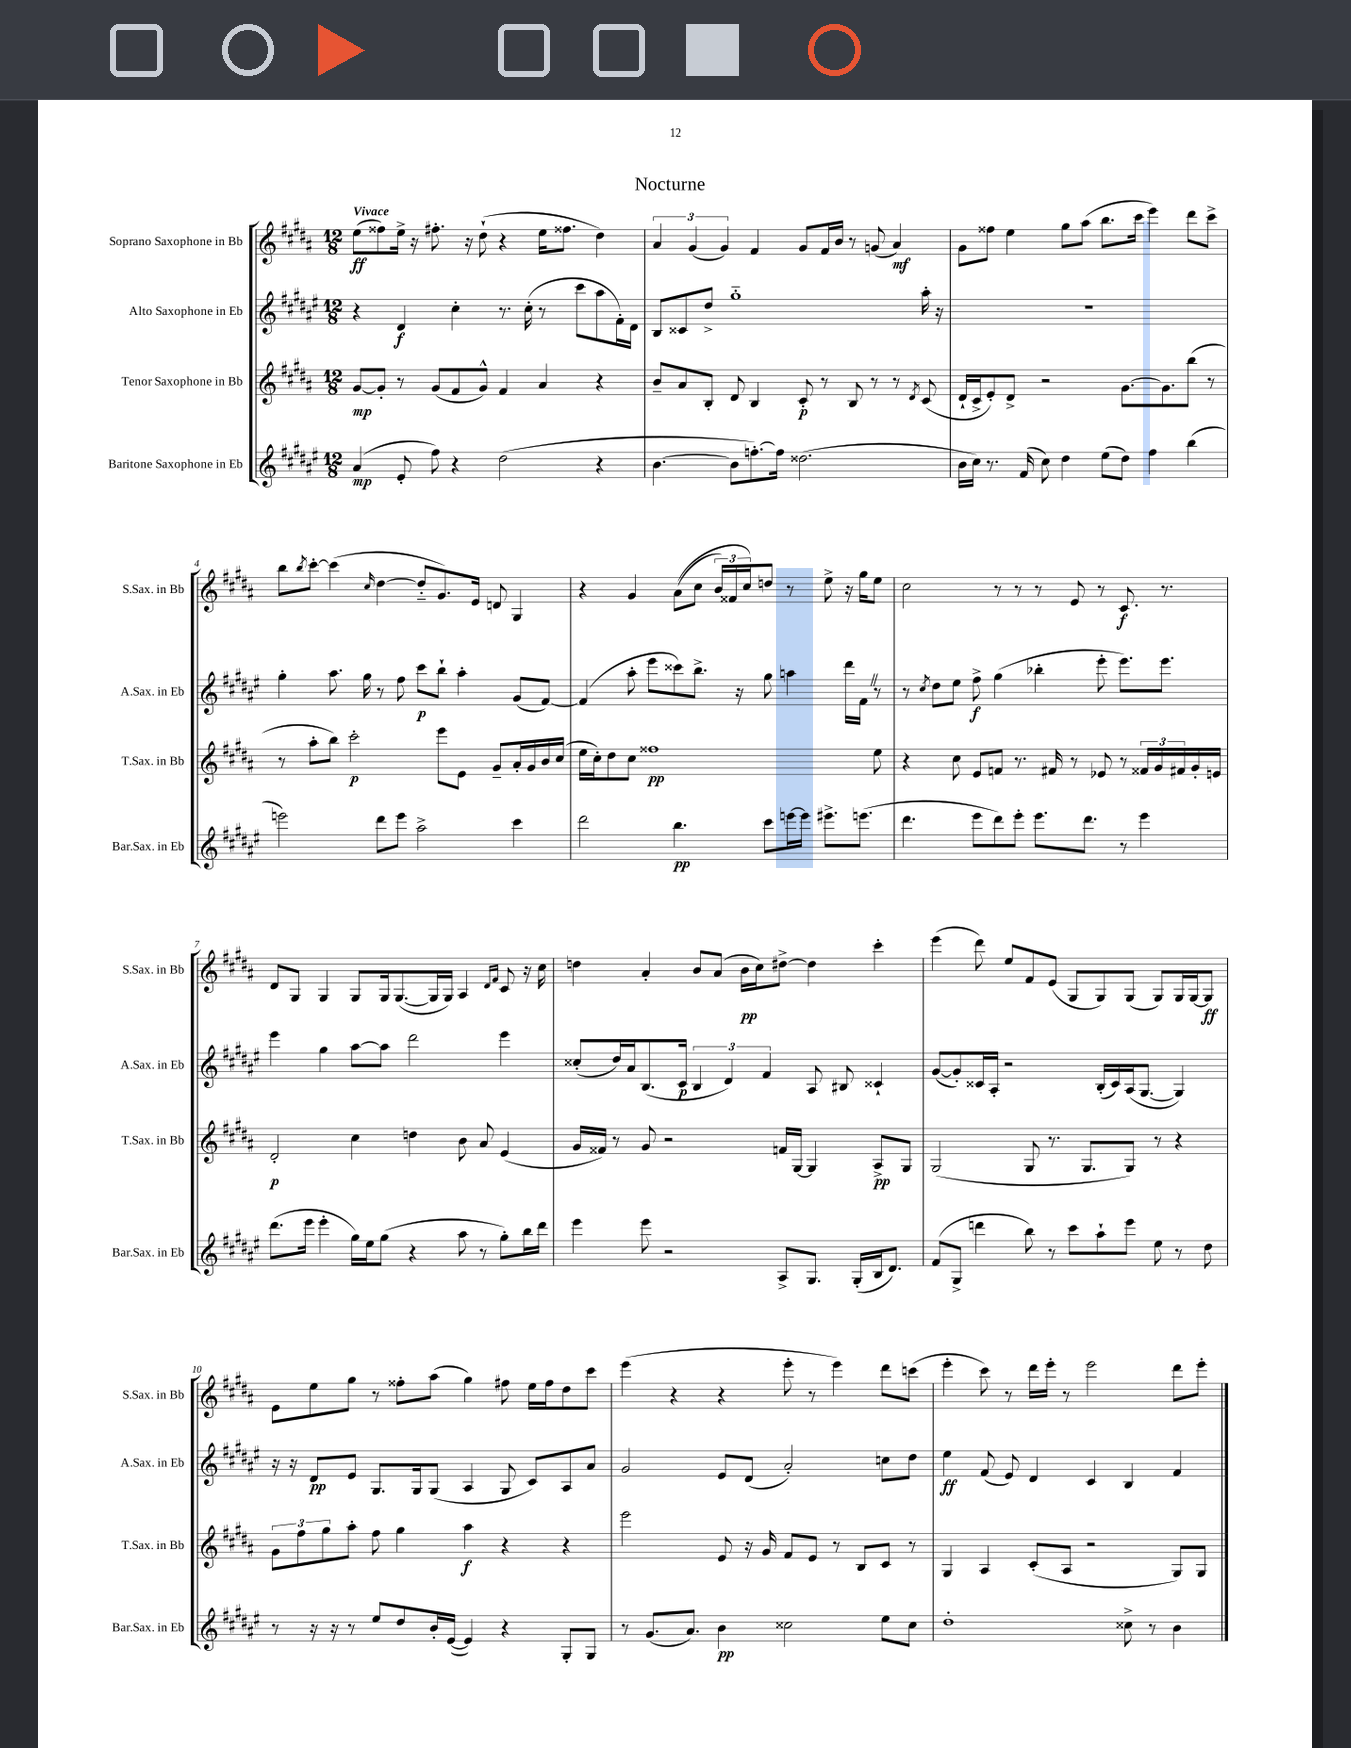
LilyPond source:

\header { title = "Nocturne" }
<<
\new StaffGroup <<
\new Staff = "s0" \with { instrumentName = "Soprano Saxophone in Bb" shortInstrumentName = "S.Sax. in Bb" } {
    \clef treble \key b \major \numericTimeSignature \time 12/8 \tempo "Vivace"
    e''8\ff( fisis''8) e''16-> r16 fis''8.-. r16 dis''8-!( r4 e''16 fisis''8. dis''4) |
    \tuplet 3/2 { ais'4 gis'4( gis'4) } fis'4 gis'8 fis'16 b'16 r8 g'8( ais'4\mf) |
    gis'8 fisis''8 e''4 gis''8 ais''8( b''8. cis'''16 e'''4) dis'''8 cis'''8-> |
    b''8 \acciaccatura { b''8 } cis'''8~-. cis'''4( \grace { cis''16 } dis''4~ dis''8-_ gis'8.) e'16 d'8 gis4 |
    r4 gis'4 ais'8(\( cis''8 \tuplet 3/2 { b'16) fisis'16 cis''16\) } d''8 r8 e''8-> r16 gis''16 e''8 |
    cis''2 r8 r8 r8 e'8 r8 cis'8.\f r8. |
    dis'8 gis8 gis4 gis8 gis16 gis8.~( gis16 gis16) ais4 \grace { dis'16 fis'16 } cis'8 r16 cis''16 |
    d''4 ais'4-. b'8 ais'8( b'16\pp cis''16) dis''8~-> dis''4 cis'''4-. |
    e'''4( dis'''8) e''8 fis'8 e'8( gis8 gis8) gis8( gis8) gis16 gis16~ gis8\ff |
    e'8 e''8 gis''8 r8 fisis''8-. ais''8( gis''4) fis''8 e''16 fis''16 dis''8 cis'''8 |
    e'''4( r4 r4 e'''8-. r8 e'''4) dis'''8 c'''8( |
    e'''4-. cis'''8) r8 dis'''16 e'''16-. r8 e'''2 dis'''8 e'''8-. \bar "|." |
}
\new Staff = "s1" \with { instrumentName = "Alto Saxophone in Eb" shortInstrumentName = "A.Sax. in Eb" } {
    \clef treble \key fis \major \numericTimeSignature \time 12/8
    r4 dis'4\f cis''4-. r8. cis''16-.( r8 cis'''8 ais''8 fis'16-.) dis'16 |
    b8 cisis'8 dis''8-> gis''1-_ ais''16-. r16 |
    R1. |
    gis''4-. ais''8. gis''16 r8 fis''8 cis'''8\p b''8-! ais''4-. gis'8( fis'8~) |
    fis'4( ais''8-. eis'''8 cisis'''8) b''8.-> r16 gis''8 a''4 dis'''16 fis'16 \once \override BreathingSign.text = \markup { \musicglyph "scripts.caesura.straight" } \breathe r8 |
    r8 \acciaccatura { cis''8 } dis''8 eis''8 fis''8->\f gis''4( bes''4-. eis'''8-. eis'''8.) eis'''8. |
    eis'''4 gis''4 ais''8~ ais''8 dis'''2 eis'''4 |
    cisis''8-.( dis''16) ais'16 b8.( cis'16\p \tuplet 3/2 { b4 dis'4) fis'4 } ais8 bis8 cisis'4-! |
    gis'8~( gis'8-.) cisis'16 ais16-. r2 b16-.( cisis'16) ais16( gis8.~ gis4) |
    r16 r16 dis'8\pp eis'8 gis8. gis16 gis8( ais4 gis8 cis'8) ais8 ais'8 |
    gis'2 eis'8 dis'8( ais'2-.) c''8 dis''8 |
    eis''4\ff fis'8( eis'8) dis'4 cis'4 b4 fis'4 \bar "|." |
}
\new Staff = "s2" \with { instrumentName = "Tenor Saxophone in Bb" shortInstrumentName = "T.Sax. in Bb" } {
    \clef treble \key b \major \numericTimeSignature \time 12/8
    gis'8~\mp gis'8-. r8 gis'8( fis'8 gis'8-^) fis'4 ais'4 r4 |
    b'8-- ais'8 b8-. dis'8 b4 cis'8-.\p r8 b8 r8 r8 \acciaccatura { dis'8 } cis'8( |
    dis'16-! cis'16-> e'8-.) dis'8-> r2 gis'8.~ gis'8. b''8( r8 |
    r8 ais''8-. b''8) cis'''2-.\p e'''8 e'8 gis'8-- ais'16-. gis'16 b'16 cis''16( |
    e''16 cis''16-.) dis''8 cis''8 fisis''1\pp e''8 |
    r4 cis''8 e'8 f'8 r8. fis'16 r8 ees'8 r8 \tuplet 3/2 { fisis'16 gis'16 fis'16 } gis'16-. e'16 |
    dis'2-.\p cis''4 d''4 b'8 ais'8 e'4( |
    gis'16 fisis'16) r8 gis'8 r2 f'16 gis16~ gis4 ais8->\pp gis8 |
    gis2( gis8 r8. gis8. gis8) r8 r4 |
    \tuplet 3/2 { gis'8 fis''8 gis''8 } ais''8-. fis''8 gis''4 ais''4\f r4 r4 |
    e'''2 e'8 r16 gis'16 fis'8 e'8 r8 b8 cis'8 r8 |
    gis4 ais4 cis'8-.( ais8 r2 gis8) gis8 \bar "|." |
}
\new Staff = "s3" \with { instrumentName = "Baritone Saxophone in Eb" shortInstrumentName = "Bar.Sax. in Eb" } {
    \clef treble \key fis \major \numericTimeSignature \time 12/8
    ais'4\mp( eis'8-. fis''8) r4 dis''2( r4 |
    b'4.~ b'8 f''8.~-.) f''16 disis''2.( |
    b'16 cis''16) r8. fis'16( cis''8) dis''4 eis''8( dis''8) fis''4 b''4( |
    e'''2) dis'''8 e'''8 ais''2-> cis'''4 |
    dis'''2 b''4.\pp cis'''8 e'''16~ e'''16 eis'''8.-> e'''8.( |
    dis'''4. eis'''8 dis'''8) eis'''8-. eis'''8. dis'''8. r8 eis'''4 |
    dis'''8.( eis'''16 eis'''4-. gis''16) eis''16 gis''8( r4 ais''8 r8 gis''8-.) b''16 dis'''16 |
    eis'''4 eis'''8 r2 ais8-> gis8. gis16-.( b16 dis'8.) |
    fis'8( gis8-> d'''4 b''8) r8 cis'''8 ais''8-! eis'''8 eis''8 r8 dis''8 |
    r8 r16 r16 r8 eis''8 dis''8 b'16-. eis'16~( eis'4) r4 gis8-. gis8 |
    r8 gis'8.( ais'8.) b'4\pp cisis''2 eis''8 cisis''8 |
    dis''1-. cisis''8-> r8 b'4 \bar "|." |
}
>>
>>
